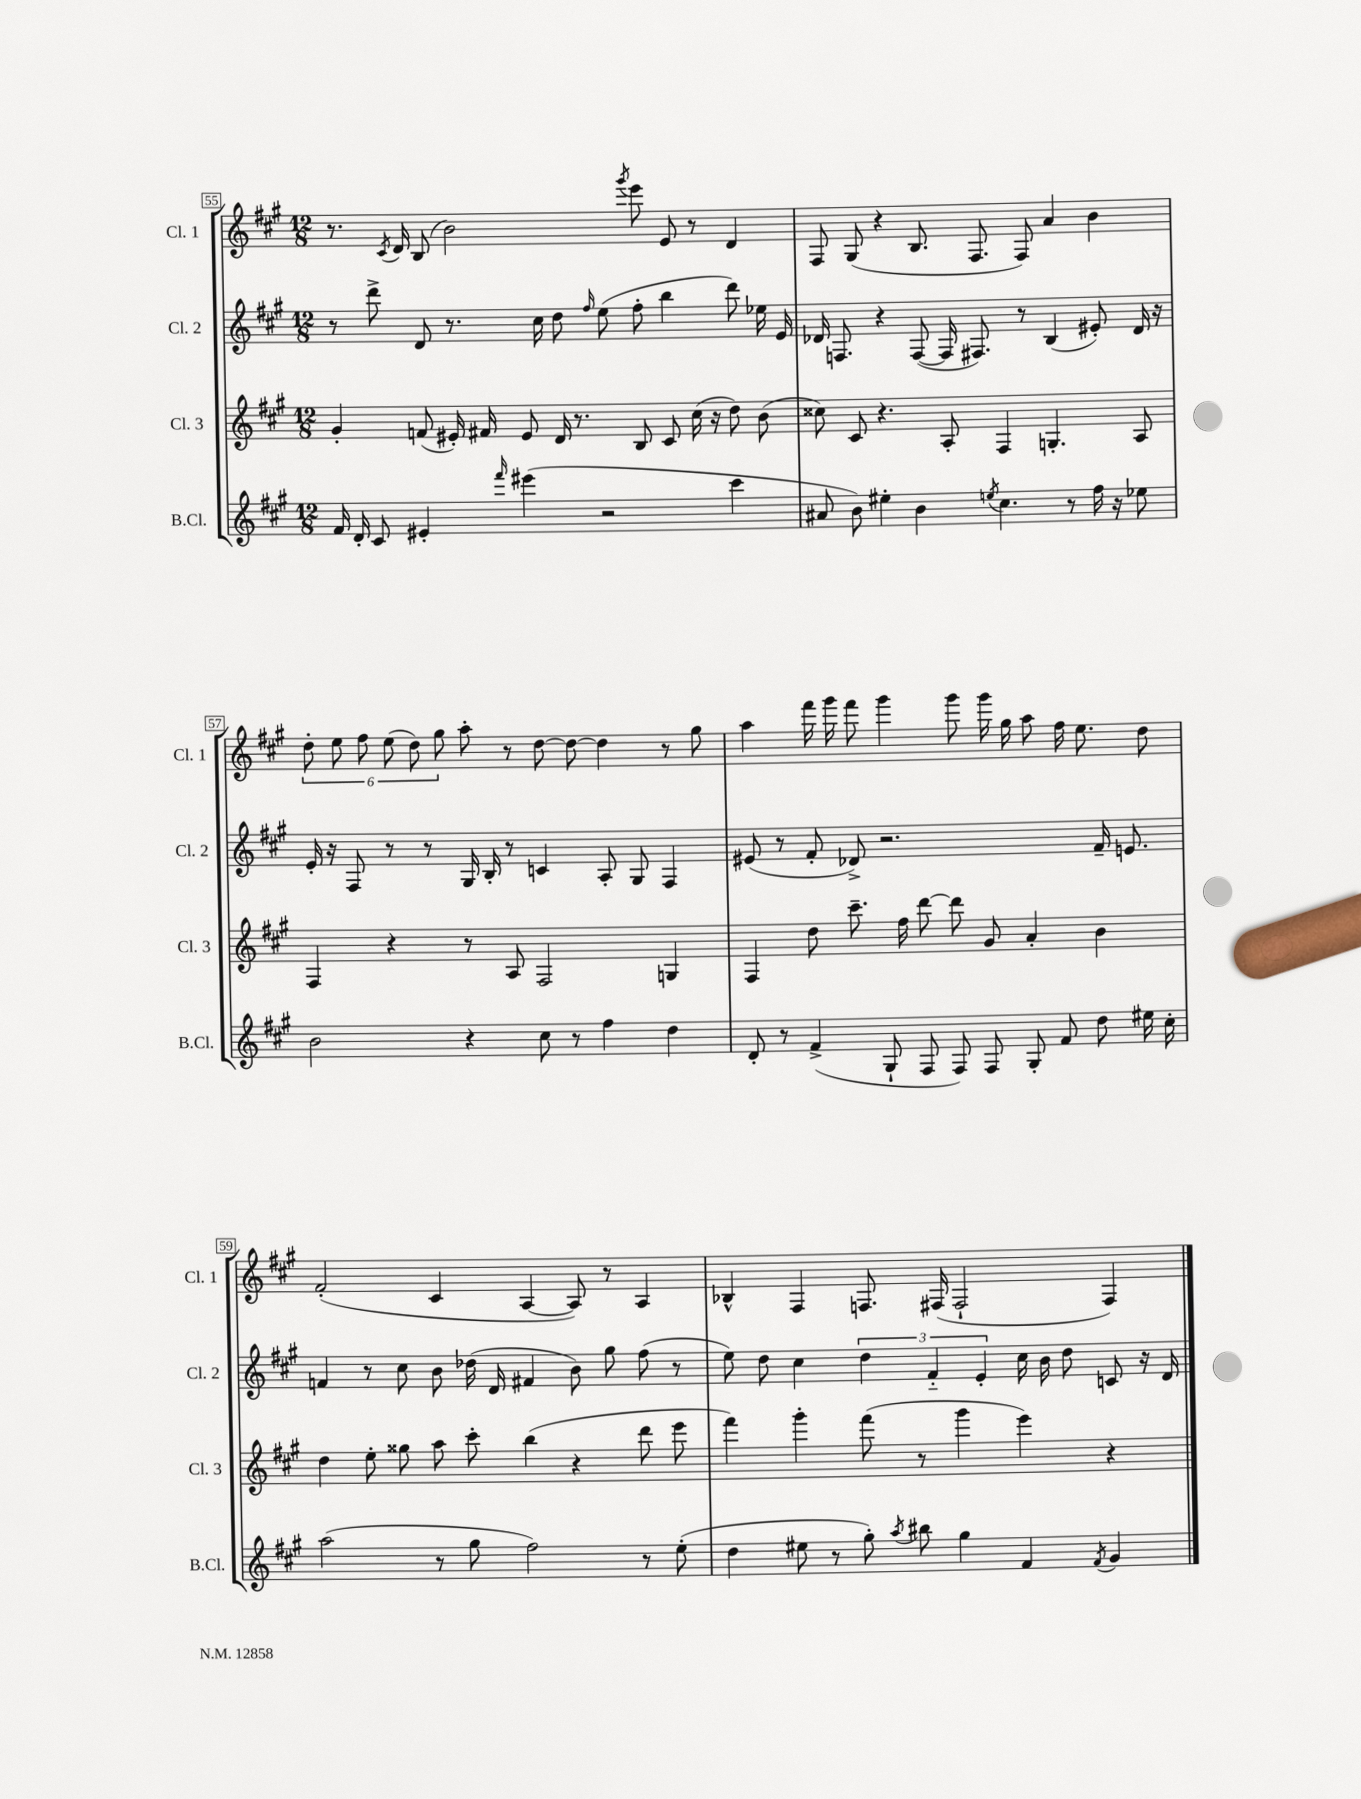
<<
\new StaffGroup <<
\new Staff = "s0" \with { instrumentName = "Cl. 1" shortInstrumentName = "Cl. 1" } {
    \clef treble \key a \major \numericTimeSignature \time 12/8
    \autoBeamOff r8. \acciaccatura { cis'8 } d'16 b8( b'2) \acciaccatura { gis'''8 } e'''8 e'8 r8 d'4 |
    fis8 gis8( r4 b8. fis8. fis8) a'4 b'4 |
    \tuplet 6/4 { d''8-. e''8 fis''8 e''8( d''8) gis''8 } a''8-. r8 d''8~ d''8~ d''4 r8 gis''8 |
    a''4 fis'''16 gis'''16 fis'''8 gis'''4 gis'''8 gis'''16 gis''16 a''8 fis''16 e''8. d''8 |
    fis'2-.( cis'4 a4~ a8) r8 a4 |
    bes4-^ fis4 f8. fis16( fis2-! fis4) \bar "|." |
}
\new Staff = "s1" \with { instrumentName = "Cl. 2" shortInstrumentName = "Cl. 2" } {
    \clef treble \key a \major \numericTimeSignature \time 12/8
    \autoBeamOff r8 d'''8-> d'8 r8. cis''16 d''8 \grace { fis''16 } e''8( fis''8-. b''4 d'''8) ees''16 e'16 |
    des'16 f8. r4 f8~( f16 fis8.) r8 b4( eis'8-.) des'16 r16 |
    e'16-. r16 fis8 r8 r8 gis16 b16-. r8 c'4 a8-. gis8 fis4 |
    eis'8( r8 fis'8-. des'8->) r2. fis'16-- e'8. |
    f'4 r8 cis''8 b'8 des''16( d'16 fis'4 b'8) gis''8 fis''8( r8 |
    e''8) d''8 cis''4 \tuplet 3/2 { d''4 fis'4-_ e'4-. } cis''16 b'16 d''8 c'8 r16 d'16 \bar "|." |
}
\new Staff = "s2" \with { instrumentName = "Cl. 3" shortInstrumentName = "Cl. 3" } {
    \clef treble \key a \major \numericTimeSignature \time 12/8
    \autoBeamOff gis'4-. f'8( eis'16-.) fis'16 eis'8 d'16 r8. b8 cis'8 cis''16( r16 d''8) b'8( |
    cisis''8) cis'8 r4. a8-. fis4 g4.-. a8 |
    fis4 r4 r8 a8 fis2 g4 |
    fis4 d''8 cis'''8.-- fis''16 d'''8~ d'''8 gis'8 a'4-. b'4 |
    d''4 e''8-. gisis''8 a''8 cis'''8-. b''4( r4 d'''8 e'''8 |
    fis'''4) gis'''4-. fis'''8( r8 gis'''4 e'''4) r4 \bar "|." |
}
\new Staff = "s3" \with { instrumentName = "B.Cl." shortInstrumentName = "B.Cl." } {
    \clef treble \key a \major \numericTimeSignature \time 12/8
    \autoBeamOff fis'16 d'16-. cis'8 eis'4-. \grace { fis'''16 } eis'''4( r2 cis'''4 |
    ais'8 b'8) eis''4-. b'4 \acciaccatura { e''8 } cis''4. r8 fis''16 r16 ees''8 |
    b'2 r4 cis''8 r8 fis''4 d''4 |
    d'8-. r8 fis'4->( gis8-! fis8 fis8) fis8 gis8-. fis'8 d''8 eis''16 cis''16-. |
    a''2( r8 gis''8 fis''2) r8 e''8-.( |
    d''4 eis''8 r8 gis''8-.) \acciaccatura { a''8 } bis''8 gis''4 fis'4 \acciaccatura { fis'8 } gis'4 \bar "|." |
}
>>
>>
\layout { \context { \Score currentBarNumber = #55 \override BarNumber.stencil = #(make-stencil-boxer 0.1 0.3 ly:text-interface::print) } }
